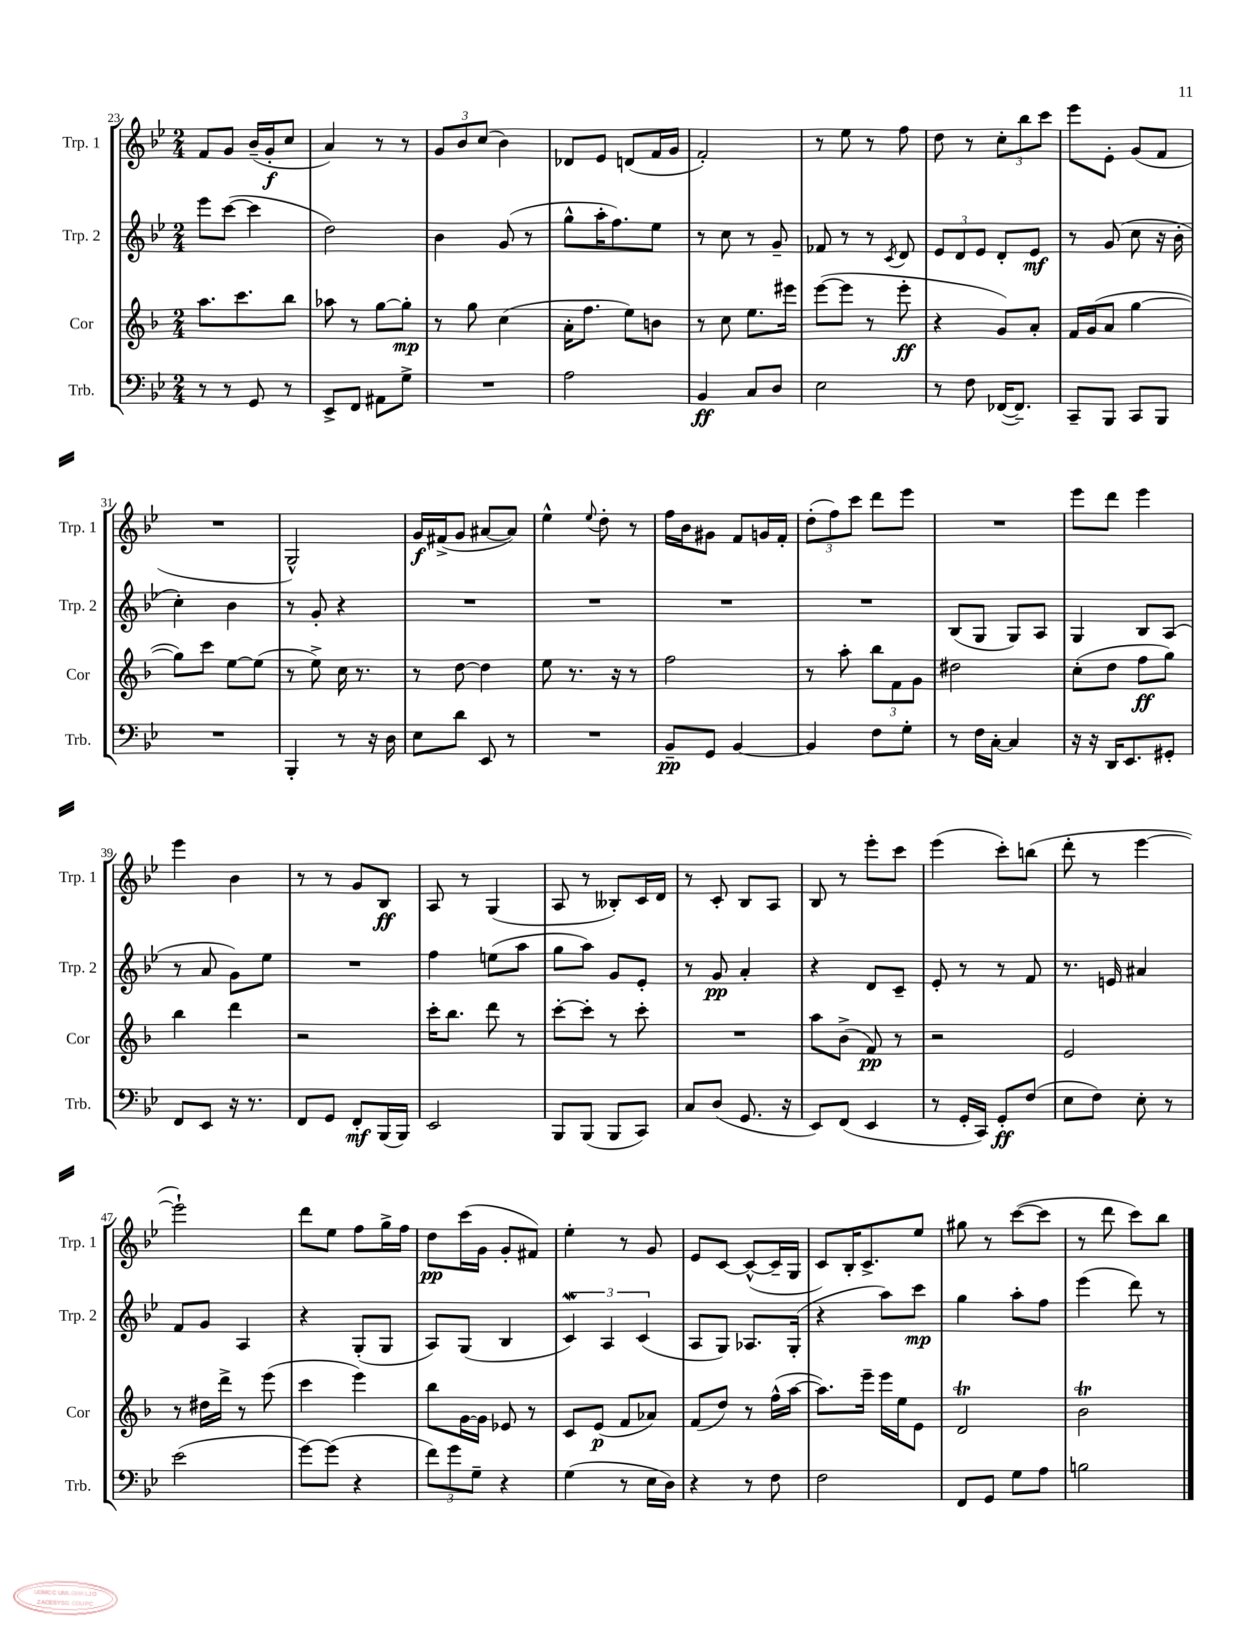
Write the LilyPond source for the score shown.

<<
\new StaffGroup <<
\new Staff = "s0" \with { instrumentName = "Trp. 1" shortInstrumentName = "Trp. 1" } {
    \clef treble \key bes \major \numericTimeSignature \time 2/4
    f'8 g'8 bes'16--( g'16-.\f c''8 |
    a'4) r8 r8 |
    \tuplet 3/2 { g'8 bes'8 c''8( } bes'4) |
    des'8 ees'8 d'8( f'16 g'16 |
    f'2-.) |
    r8 ees''8 r8 f''8 |
    d''8 r8 \tuplet 3/2 { c''8-. bes''8 c'''8 } |
    ees'''8 ees'8-. g'8( f'8 |
    R2 |
    g2-^) |
    g'16\f fis'16->( g'8 ais'8~ ais'8) |
    ees''4-^ \appoggiatura { ees''8 } d''8-. r8 |
    f''16 bes'16 gis'8 f'8 g'16 f'16-. |
    \tuplet 3/2 { d''8-.( f''8) c'''8 } d'''8 ees'''8 |
    R2 |
    ees'''8 d'''8 ees'''4 |
    ees'''4 bes'4 |
    r8 r8 g'8 bes8\ff |
    a8 r8 g4( |
    a8 r8 beses8-.) c'16 d'16 |
    r8 c'8-. bes8 a8 |
    bes8 r8 ees'''8-. c'''8 |
    ees'''4( c'''8-.) b''8( |
    d'''8-. r8 ees'''4~ |
    ees'''2-!) |
    d'''8 ees''8 f''8 g''16-> f''16 |
    d''8\pp c'''16( g'16 g'8-. fis'8) |
    ees''4-. r8 g'8 |
    ees'8 c'8~ c'8~-^( c'16-- g16 |
    c'8) bes16-. c'8.-> ees''8 |
    gis''8 r8 c'''8~( c'''8 |
    r8 d'''8 c'''8) bes''8 \bar "|." |
}
\new Staff = "s1" \with { instrumentName = "Trp. 2" shortInstrumentName = "Trp. 2" } {
    \clef treble \key bes \major \numericTimeSignature \time 2/4
    ees'''8 c'''8~( c'''4 |
    d''2) |
    bes'4 g'8( r8 |
    g''8-^ a''16-. f''8.) ees''8 |
    r8 c''8 r8 g'8-- |
    fes'8 r8 r8 \acciaccatura { c'8 } d'8 |
    \tuplet 3/2 { ees'8 d'8 ees'8 } d'8-. ees'8\mf |
    r8 g'8( c''8 r16 bes'16-. |
    c''4-.) bes'4 |
    r8 g'8-. r4 |
    R2 |
    R2 |
    R2 |
    R2 |
    bes8( g8 g8) a8 |
    g4 bes8 a8( |
    r8 a'8 g'8) ees''8 |
    R2 |
    f''4 e''8( a''8 |
    g''8 a''8) g'8 ees'8-. |
    r8 g'8\pp a'4-. |
    r4 d'8 c'8-- |
    ees'8-. r8 r8 f'8 |
    r8. e'16 ais'4 |
    f'8 g'8 a4 |
    r4 g8-.( g8 |
    a8) g8( bes4 |
    \tuplet 3/2 { c'4\mordent) a4 c'4( } |
    a8 g8) aes8. g16-.( |
    r4 a''8) c'''8\mp |
    g''4 a''8-. f''8 |
    ees'''4( d'''8) r8 \bar "|." |
}
\new Staff = "s2" \with { instrumentName = "Cor" shortInstrumentName = "Cor" } {
    \clef treble \key f \major \numericTimeSignature \time 2/4
    a''8. c'''8. bes''8 |
    aes''8 r8 g''8~ g''8-.\mp |
    r8 g''8 c''4( |
    a'16-. f''8. e''8) b'8 |
    r8 c''8 e''8. eis'''16 |
    e'''8~( e'''8 r8 e'''8-.\ff |
    r4 g'8) a'8-. |
    f'16 g'16( a'8 g''4~ |
    g''8) c'''8 e''8~ e''8( |
    r8 e''8->) c''16 r8. |
    r8 d''8~ d''4 |
    e''8 r8. r16 r8 |
    f''2 |
    r8 a''8-. \tuplet 3/2 { bes''8 f'8 g'8 } |
    dis''2 |
    c''8-.( d''8 f''8\ff g''8) |
    bes''4 d'''4 |
    r2 |
    c'''16-. bes''8. d'''8 r8 |
    c'''8~-. c'''8-. r8 c'''8-. |
    R2 |
    a''8 bes'8->( f'8\pp) r8 |
    r2 |
    e'2 |
    r8 dis''16 d'''16-> r8 e'''8( |
    c'''4 e'''4) |
    bes''8 g'16~ g'16 ees'8 r8 |
    c'8 e'8\p( f'8 aes'8) |
    f'8( d''8) r8 f''16-^( a''16~ |
    a''8.) e'''16-- e'''16 e''16 e'8 |
    d'2\trill |
    bes'2\trill \bar "|." |
}
\new Staff = "s3" \with { instrumentName = "Trb." shortInstrumentName = "Trb." } {
    \clef bass \key bes \major \numericTimeSignature \time 2/4
    r8 r8 g,8 r8 |
    ees,8-> f,8 ais,8 g8-> |
    R2 |
    a2 |
    bes,4\ff c8 d8 |
    ees2 |
    r8 f8 fes,16~( fes,8.--) |
    c,8-- bes,,8 c,8 bes,,8 |
    R2 |
    bes,,4-. r8 r16 d16 |
    ees8 d'8 ees,8 r8 |
    R2 |
    bes,8--\pp g,8 bes,4~ |
    bes,4 f8 g8-. |
    r8 f16 c16~-. c4 |
    r16 r16 d,16 ees,8. gis,8-. |
    f,8 ees,8 r16 r8. |
    f,8 g,8 f,8-.\mf bes,,16( bes,,16) |
    ees,2 |
    bes,,8 bes,,8( bes,,8 c,8) |
    c8 d8( g,8. r16 |
    ees,8) f,8( ees,4 |
    r8 g,16-. c,16) g,8-.\ff f8( |
    ees8 f8) ees8-. r8 |
    ees'2( |
    g'8~) g'8( r4 |
    \tuplet 3/2 { f'8) g'8 g8-- } r4 |
    g4( r8 ees16 d16) |
    r4 r8 f8 |
    f2 |
    f,8 g,8 g8 a8 |
    b2 \bar "|." |
}
>>
>>
\layout { \context { \Score currentBarNumber = #23 } }
